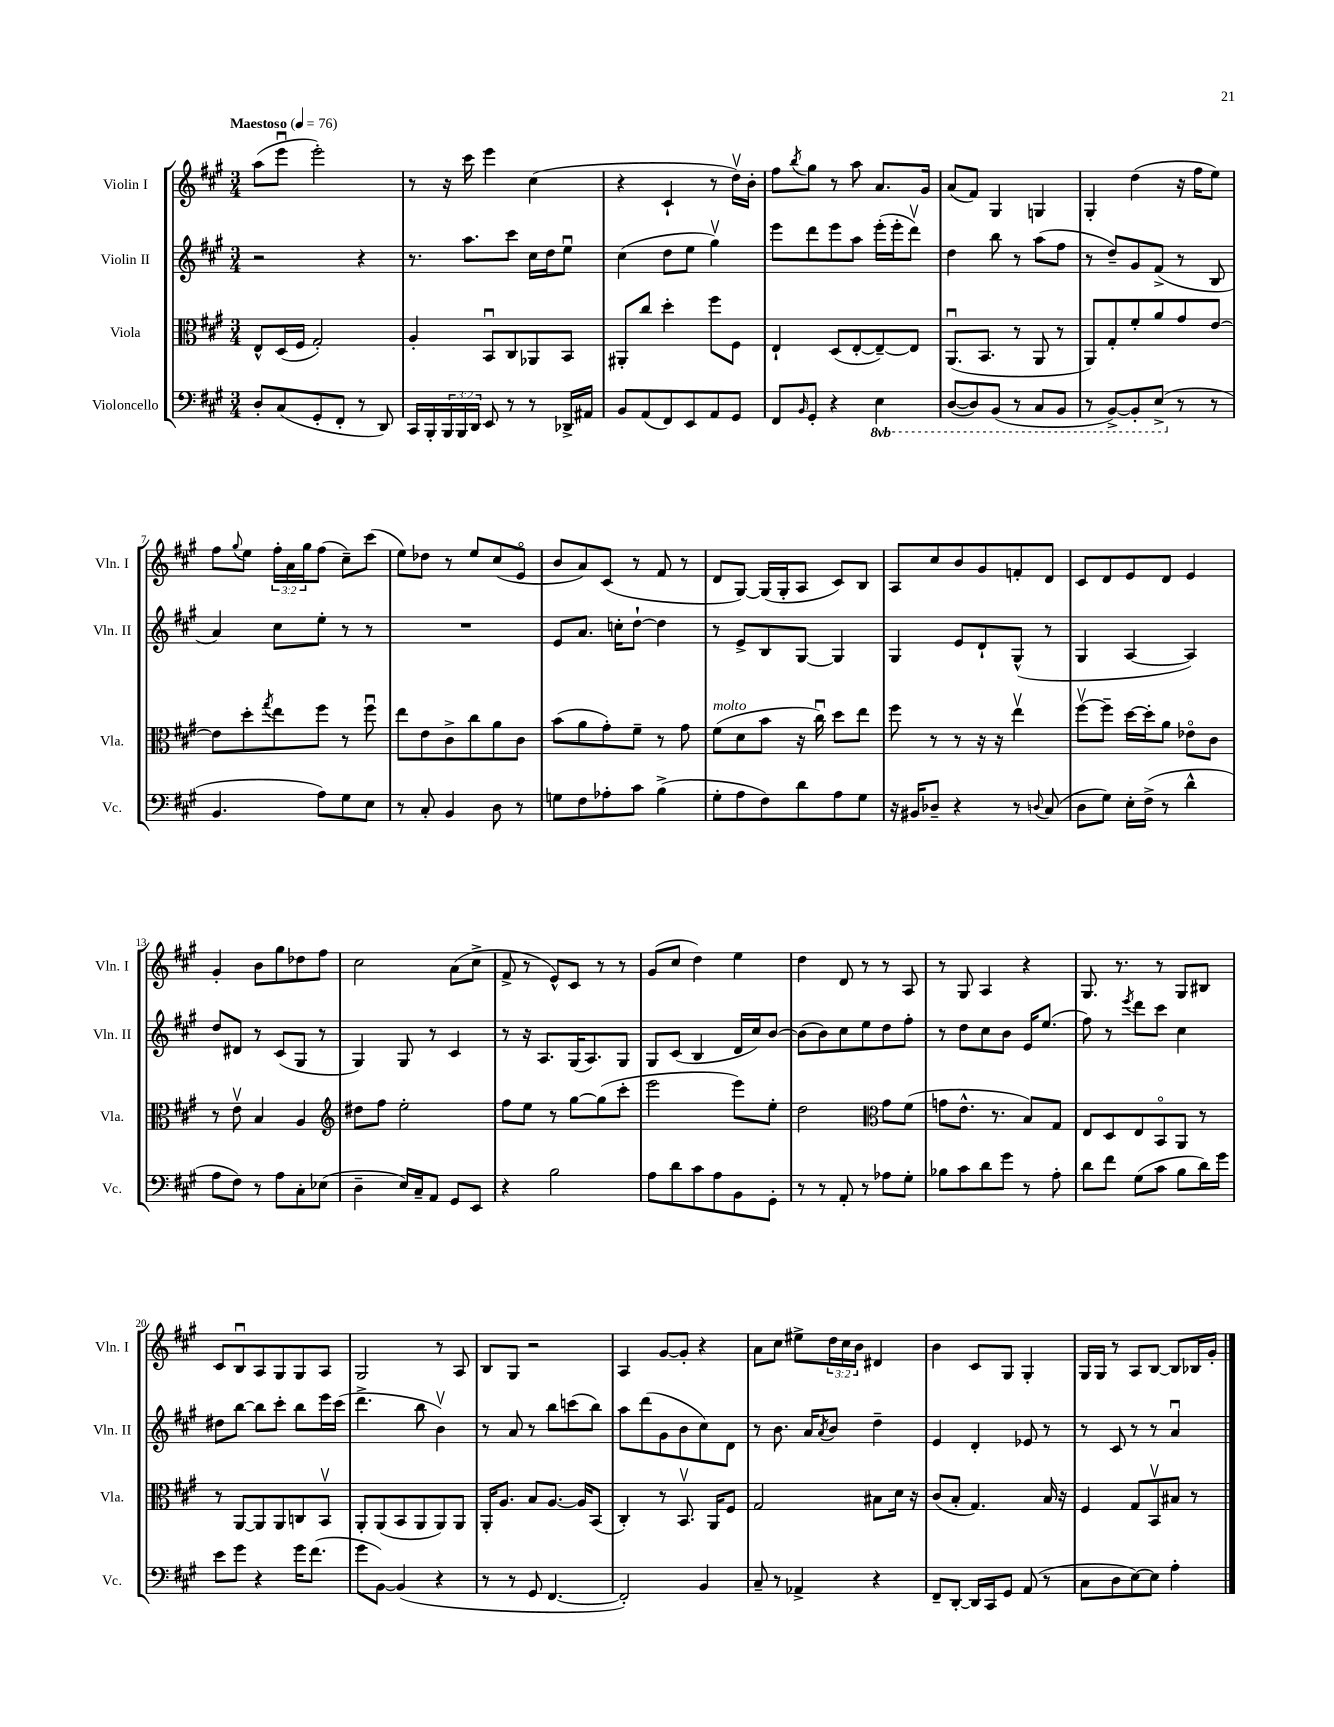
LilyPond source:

<<
\new StaffGroup <<
\new Staff = "s0" \with { instrumentName = "Violin I" shortInstrumentName = "Vln. I" } {
    \clef treble \key a \major \numericTimeSignature \time 3/4 \override Staff.TupletNumber.text = #tuplet-number::calc-fraction-text \tempo "Maestoso" 4 = 76
    a''8( e'''8\downbow e'''2-.) |
    r8 r16 cis'''16 e'''4 cis''4( |
    r4 cis'4-! r8 d''16\upbow) b'16-. |
    fis''8 \acciaccatura { b''8 } gis''8 r8 a''8 a'8. gis'16 |
    a'8( fis'8) gis4 g4 |
    gis4-. d''4( r16 fis''16 e''8) |
    fis''8 \appoggiatura { gis''8 } e''8 \tuplet 3/2 { fis''16-. a'16 gis''16 } fis''8( cis''8--) cis'''8( |
    e''8) des''8 r8 e''8 cis''8( e'8\flageolet |
    b'8 a'8) cis'8( r8 fis'8 r8 |
    d'8 gis8~) gis16( gis16-. a8 cis'8) b8 |
    a8 cis''8 b'8 gis'8 f'8-. d'8 |
    cis'8 d'8 e'8 d'8 e'4 |
    gis'4-. b'8 gis''8 des''8 fis''8 |
    cis''2 a'8( cis''8-> |
    fis'8-> r8 e'8-^) cis'8 r8 r8 |
    gis'8( cis''8 d''4) e''4 |
    d''4 d'8 r8 r8 a8 |
    r8 gis8 a4 r4 |
    gis8. r8. r8 gis8 bis8 |
    cis'8 b8\downbow a8 gis8 gis8 a8 |
    gis2 r8 a8 |
    b8 gis8 r2 |
    a4 gis'8~ gis'8-. r4 |
    a'8 cis''8 eis''8-> \tuplet 3/2 { d''16 cis''16 b'16 } dis'4 |
    b'4 cis'8 gis8 gis4-. |
    gis16 gis16 r8 a8 b8~ b8 bes16 gis'16-. \bar "|." |
}
\new Staff = "s1" \with { instrumentName = "Violin II" shortInstrumentName = "Vln. II" } {
    \clef treble \key a \major \numericTimeSignature \time 3/4
    r2 r4 |
    r8. a''8. cis'''8 cis''16 d''16 e''8\downbow |
    cis''4( d''8 e''8 gis''4\upbow) |
    e'''8 d'''8 e'''8 a''8 e'''16-.( e'''16-. d'''8\upbow) |
    d''4 b''8 r8 a''8( fis''8 |
    r8 d''8--) gis'8 fis'8->( r8 b8 |
    a'4) cis''8 e''8-. r8 r8 |
    R2. |
    e'8 a'8. c''16-. d''8~-! d''4 |
    r8 e'8-> b8 gis8~ gis4 |
    gis4 e'8 d'8-! gis8-^( r8 |
    gis4 a4~ a4) |
    d''8 dis'8 r8 cis'8( gis8 r8 |
    gis4) gis8 r8 cis'4 |
    r8 r16 a8. gis16( a8.) gis8 |
    gis8 cis'8( b4 d'16 cis''16) b'8~ |
    b'8( b'8) cis''8 e''8 d''8 fis''8-. |
    r8 d''8 cis''8 b'8 e'16 e''8.( |
    fis''8) r8 \acciaccatura { e'''8 } d'''8 cis'''8 cis''4 |
    dis''8 b''8~ b''8 cis'''8-. b''8 e'''16 cis'''16( |
    d'''4.-> b''8 b'4\upbow) |
    r8 a'8 r8 b''8 c'''8( b''8) |
    a''8 d'''8( gis'8 b'8 cis''8) d'8 |
    r8 b'8. a'16 \acciaccatura { a'8 } b'8 d''4-- |
    e'4 d'4-. ees'8 r8 |
    r8 cis'8 r8 r8 a'4\downbow \bar "|." |
}
\new Staff = "s2" \with { instrumentName = "Viola" shortInstrumentName = "Vla." } {
    \clef alto \key a \major \numericTimeSignature \time 3/4
    e8-^ d16( fis16 gis2-.) |
    a4-. b,8\downbow cis8 aes,8 b,8 |
    ais,8-. cis''8 d''4-. fis''8 fis8 |
    e4-! d8( e8~-. e8~--) e8 |
    a,8.\downbow( b,8. r8 a,8 r8 |
    a,8) gis8-. fis'8-. a'8 gis'8 e'8~ |
    e'8 d''8-. \acciaccatura { gis''8 } e''8 fis''8 r8 fis''8\downbow |
    e''8 e'8 cis'8-> cis''8 a'8 cis'8 |
    b'8( a'8 gis'8-.) fis'8-- r8 gis'8 |
    fis'8^\markup { \italic "molto" }( d'8 b'8 r16 cis''16\downbow) d''8 e''8 |
    fis''8 r8 r8 r16 r16 e''4\upbow |
    fis''8~\upbow fis''8-- d''16~ d''16-. a'8 ees'8\flageolet cis'8 |
    r8 e'8\upbow b4 a4 |
    \clef treble dis''8 fis''8 e''2-. |
    fis''8 e''8 r8 gis''8~ gis''8( cis'''8-. |
    e'''2 e'''8) e''8-. |
    d''2 \clef alto gis'8 fis'8( |
    g'8 e'8.-^ r8. b8) gis8 |
    e8 d8 e8 b,8\flageolet a,8 r8 |
    r8 a,8~ a,8 a,8 c8 b,8\upbow |
    a,8-. a,8( b,8 a,8 a,8) a,8 |
    a,16-. a8. b8 a8.~ a16 b,8( |
    cis4-.) r8 b,8.\upbow a,16 fis8 |
    gis2 bis8 d'16 r16 |
    cis'8( b8-. gis4.) b16 r16 |
    fis4 gis8 b,8\upbow bis8 r8 \bar "|." |
}
\new Staff = "s3" \with { instrumentName = "Violoncello" shortInstrumentName = "Vc." } {
    \clef bass \key a \major \numericTimeSignature \time 3/4 \override Staff.TupletNumber.text = #tuplet-number::calc-fraction-text \set Staff.ottavationMarkups = #ottavation-simple-ordinals
    d8-. cis8( gis,8-. fis,8-. r8 d,8) |
    cis,16 b,,16-. \tuplet 3/2 { b,,16 b,,16 d,16 } e,8 r8 r8 des,16-> ais,16 |
    b,8 a,8( fis,8) e,8 a,8 gis,8 |
    fis,8 \grace { b,16 } gis,8-. r4 \ottava #-1 e,4 |
    d,8~( d,8) b,,8( r8 cis,8 b,,8 |
    r8 b,,8~->) b,,8-. e,8->( \ottava #0 r8 r8 |
    b,4. a8) gis8 e8 |
    r8 cis8-. b,4 d8 r8 |
    g8 fis8 aes8-. cis'8 b4->( |
    gis8-. a8 fis8) d'8 a8 gis8 |
    r16 bis,16 des8-- r4 r8 \appoggiatura { d8 } cis8( |
    d8 gis8) e16-. fis16->( r8 d'4-^ |
    a8 fis8) r8 a8 cis8-. ees8( |
    d4-- e16) cis16-- a,8 gis,8 e,8 |
    r4 b2 |
    a8 d'8 cis'8 a8 b,8 gis,8-. |
    r8 r8 a,8-. r8 aes8 gis8-. |
    bes8 cis'8 d'8 gis'8 r8 a8-. |
    d'8 fis'8 gis8( cis'8 b8 d'16) gis'16 |
    e'8 gis'8 r4 gis'16 fis'8.( |
    gis'8 b,8~) b,4( r4 |
    r8 r8 gis,8 fis,4.~ |
    fis,2-.) b,4 |
    cis8-- r8 aes,4-> r4 |
    fis,8-- d,8~-. d,16 cis,16 gis,8 a,8( r8 |
    cis8 d8 e8~) e8 a4-. \bar "|." |
}
>>
>>
